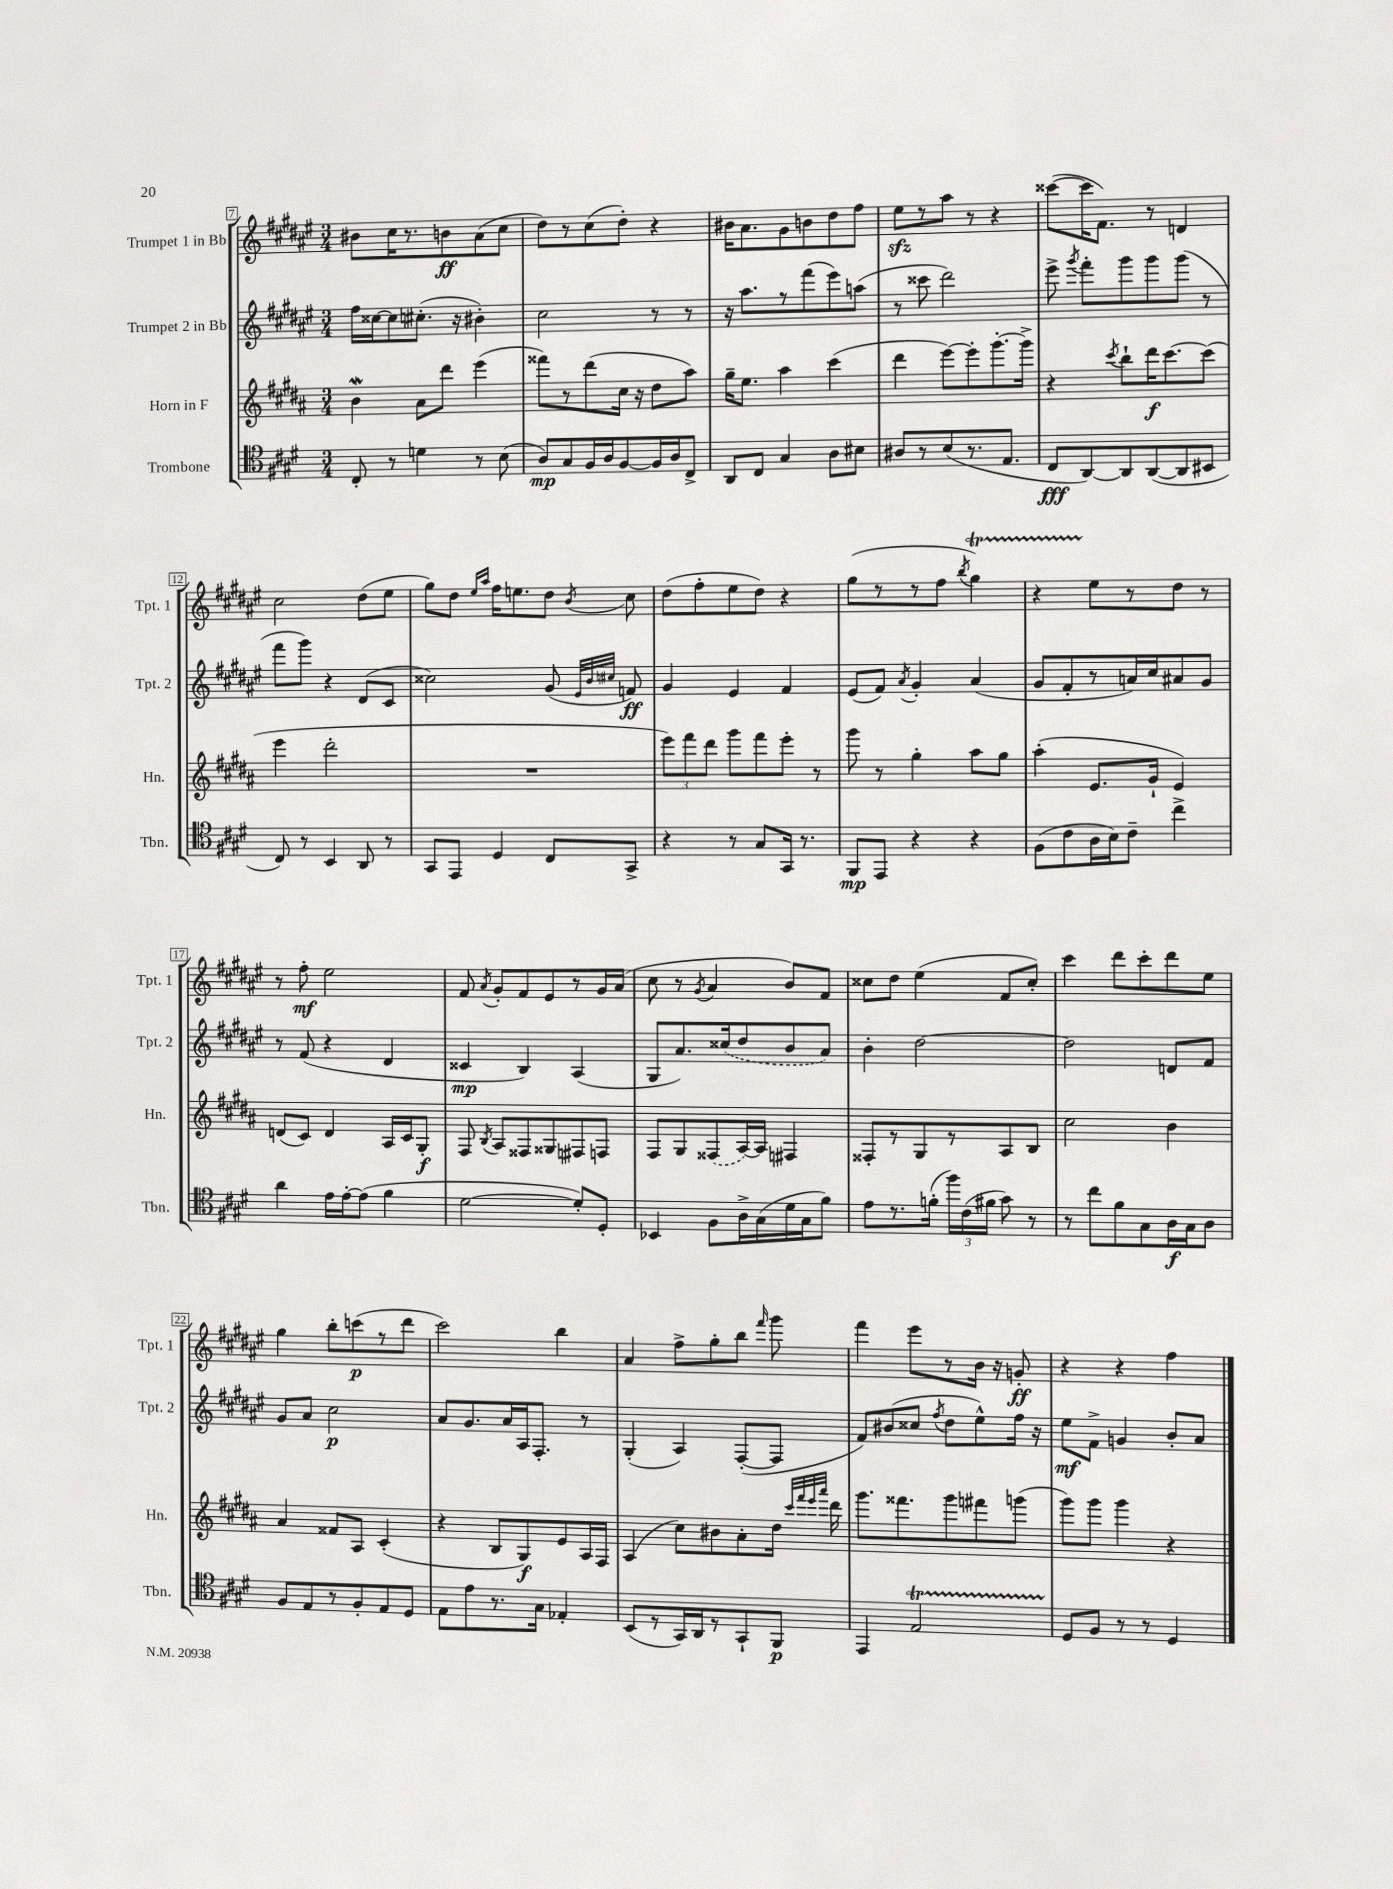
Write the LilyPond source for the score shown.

<<
\new StaffGroup <<
\new Staff = "s0" \with { instrumentName = "Trumpet 1 in Bb" shortInstrumentName = "Tpt. 1" } {
    \clef treble \key fis \major \numericTimeSignature \time 3/4
    \autoBeamOff bis'8[ cis''16 r8. b'8\ff ais'8( cis''8] |
    dis''8[) r8 cis''8( dis''8]-.) r4 |
    bis'16[ ais'8. gis'8 b'8 dis''8 fis''8] |
    eis''8[\sfz r8 ais''8] r8 r4 |
    cisis'''8[~( cisis'''16 fis'8.]) r8 d'4 |
    cis''2 dis''8[( eis''8] |
    gis''8[) dis''8] \grace { eis''16[ ais''16] } fis''16[ e''8. dis''8] \acciaccatura { b'8 } cis''8 |
    dis''8[( fis''8-. eis''8 dis''8]) r4 |
    gis''8[( r8 r8 fis''8] \acciaccatura { b''8 } gis''4\startTrillSpan) |
    r4 eis''8[\stopTrillSpan r8 dis''8] r8 |
    r8 fis''8-.\mf eis''2 |
    fis'8 \acciaccatura { ais'8 } gis'8[-. fis'8 eis'8 r8 gis'16 ais'16]( |
    cis''8 r8 \acciaccatura { gis'8 } ais'4 b'8[) fis'8] |
    cisis''8[ dis''8] eis''4( fis'8[ cisis''8]-.) |
    cis'''4 dis'''8[ cis'''8-. dis'''8 eis''8] |
    gis''4 b''8[-. c'''8\p( r8 dis'''8] |
    cis'''2) b''4 |
    ais'4 fis''8[-> gis''8-. b''8] \grace { fis'''16 } gis'''8 |
    fis'''4 eis'''8[ r8 b'16] r16 g'8-.\ff |
    r4 r4 fis''4 \bar "|." |
}
\new Staff = "s1" \with { instrumentName = "Trumpet 2 in Bb" shortInstrumentName = "Tpt. 2" } {
    \clef treble \key fis \major \numericTimeSignature \time 3/4
    \autoBeamOff fis''16[ cisis''16~ cisis''8 cis''8.]-.( r16 bis'4-.) |
    cis''2 r8 r8 |
    r16 ais''8.[ r8 fis'''8( eis'''8) a''8]( |
    r8 cisis'''8 dis'''2) |
    eis'''8-> \acciaccatura { gis'''8 } fis'''8[-. gis'''8 gis'''8 gis'''8]( r8 |
    fis'''8[ gis'''8]) r4 dis'8[( cis'8] |
    cisis''2) gis'8( \grace { eis'32[ b'32 cis''32] } f'8\ff) |
    gis'4 eis'4 fis'4 |
    eis'8[( fis'8]) \acciaccatura { ais'8 } gis'4-. ais'4( |
    gis'8[ fis'8-. r8 a'16) cis''16 ais'8 gis'8] |
    r8 fis'8( r4 dis'4 |
    cisis'4\mp b4) ais4( |
    gis8[ ais'8.) \once \slurDashed cisis''16( dis''8 b'8 ais'8]) |
    b'4-. dis''2~ |
    dis''2 d'8[ fis'8] |
    gis'8[ ais'8] cis''2\p |
    ais'8[ gis'8. ais'16 ais16 fis8.]-. r8 |
    gis4-.( ais4) fis8[~-.( fis8] |
    fis'8[) bis'8( cisis''8] \acciaccatura { fis''8 } dis''8[ eis''8-^) fis''16] r16 |
    eis''8[\mf fis'8]-> g'4 b'8[-. ais'8] \bar "|." |
}
\new Staff = "s2" \with { instrumentName = "Horn in F" shortInstrumentName = "Hn." } {
    \clef treble \key b \major \numericTimeSignature \time 3/4
    \autoBeamOff b'4\mordent ais'8[ dis'''8] e'''4( |
    fisis'''8[) r8 dis'''8( cis''16] r16 dis''8[ ais''8]) |
    gis''16[-- e''8.] ais''4 cis'''4( |
    dis'''4 e'''8[~) e'''8-. gis'''8.~-. gis'''16]-> |
    r4 \acciaccatura { cis'''8 } b''8[-! dis'''16\f cis'''8.~ cis'''8]( |
    e'''4 dis'''2-. |
    R2. |
    \tuplet 3/2 { e'''8[) fis'''8 dis'''8] } gis'''8[ fis'''8 e'''8]-. r8 |
    gis'''8 r8 gis''4-. ais''8[ gis''8] |
    ais''4-.( e'8.[ gis'16]-! e'4) |
    d'8[( cis'8]) d'4 ais16[ cis'16 gis8]-.\f |
    fis8 \acciaccatura { b8 } ais8[ fisis8 gisis8 fis8 f8] |
    fis8[ gis8 \once \slurDashed fisis8( ais16~) ais16] fis4 |
    fisis8[-. r8 gis8 r8 ais8 b8] |
    cis''2 b'4 |
    ais'4 fisis'8[ ais8] cis'4-.( |
    r4 b8[ gis8\f) e'8 ais16 fis16] |
    ais4( cis''8[) bis'8 ais'8-. dis''16] \grace { cis'''32[ fis'''32 e'''32 ais'''32] } dis'''16 |
    gis'''8.[ fisis'''8. gis'''8 fis'''8 g'''8]( |
    gis'''8[) gis'''8] gis'''4 r4 \bar "|." |
}
\new Staff = "s3" \with { instrumentName = "Trombone" shortInstrumentName = "Tbn." } {
    \clef tenor \key e \major \numericTimeSignature \time 3/4
    \autoBeamOff cis8-. r8 d'4 r8 b8( |
    a8[\mp) gis8 fis16 a16 fis8~ fis16 a16 cis8]-> |
    a,8[ cis8] gis4 a8[ bis8] |
    ais8[ r8 b8( r8. e8.] |
    cis8[\fff a,8~) a,8 a,8~( a,8 bis,8] |
    cis8) r8 b,4 a,8 r8 |
    gis,8[ e,8] dis4 cis8[ gis,8]-> |
    r4 r8 gis8[ gis,16] r8. |
    fis,8[\mp e,8] r4 r4 |
    fis8[( cis'8 a16 b16) cis'8]-- cis''4-> |
    a'4 e'16[ e'16~-. e'8]( fis'4 |
    dis'2~ dis'8[-.) dis8]-. |
    bes,4 fis8[ a16-> gis16( dis'16 gis16 fis'8]) |
    e'8[ r8. f'16]-.( \tuplet 3/2 { fis''16[) cis'16( fis'16] } gis'8) r8 |
    r8 cis''8[ fis'8 gis8 a16\f gis16 a8] |
    fis8[ e8 r8 fis8-. e8 dis8] |
    e8[ e'8 r8. gis16] ees4-. |
    b,8[( r8 gis,16) a,16 r8 gis,8-! fis,8]\p |
    e,4 e2\startTrillSpan |
    dis8[\stopTrillSpan fis8] r8 r8 dis4 \bar "|." |
}
>>
>>
\layout { \context { \Score currentBarNumber = #7 \override BarNumber.stencil = #(make-stencil-boxer 0.1 0.3 ly:text-interface::print) } }
